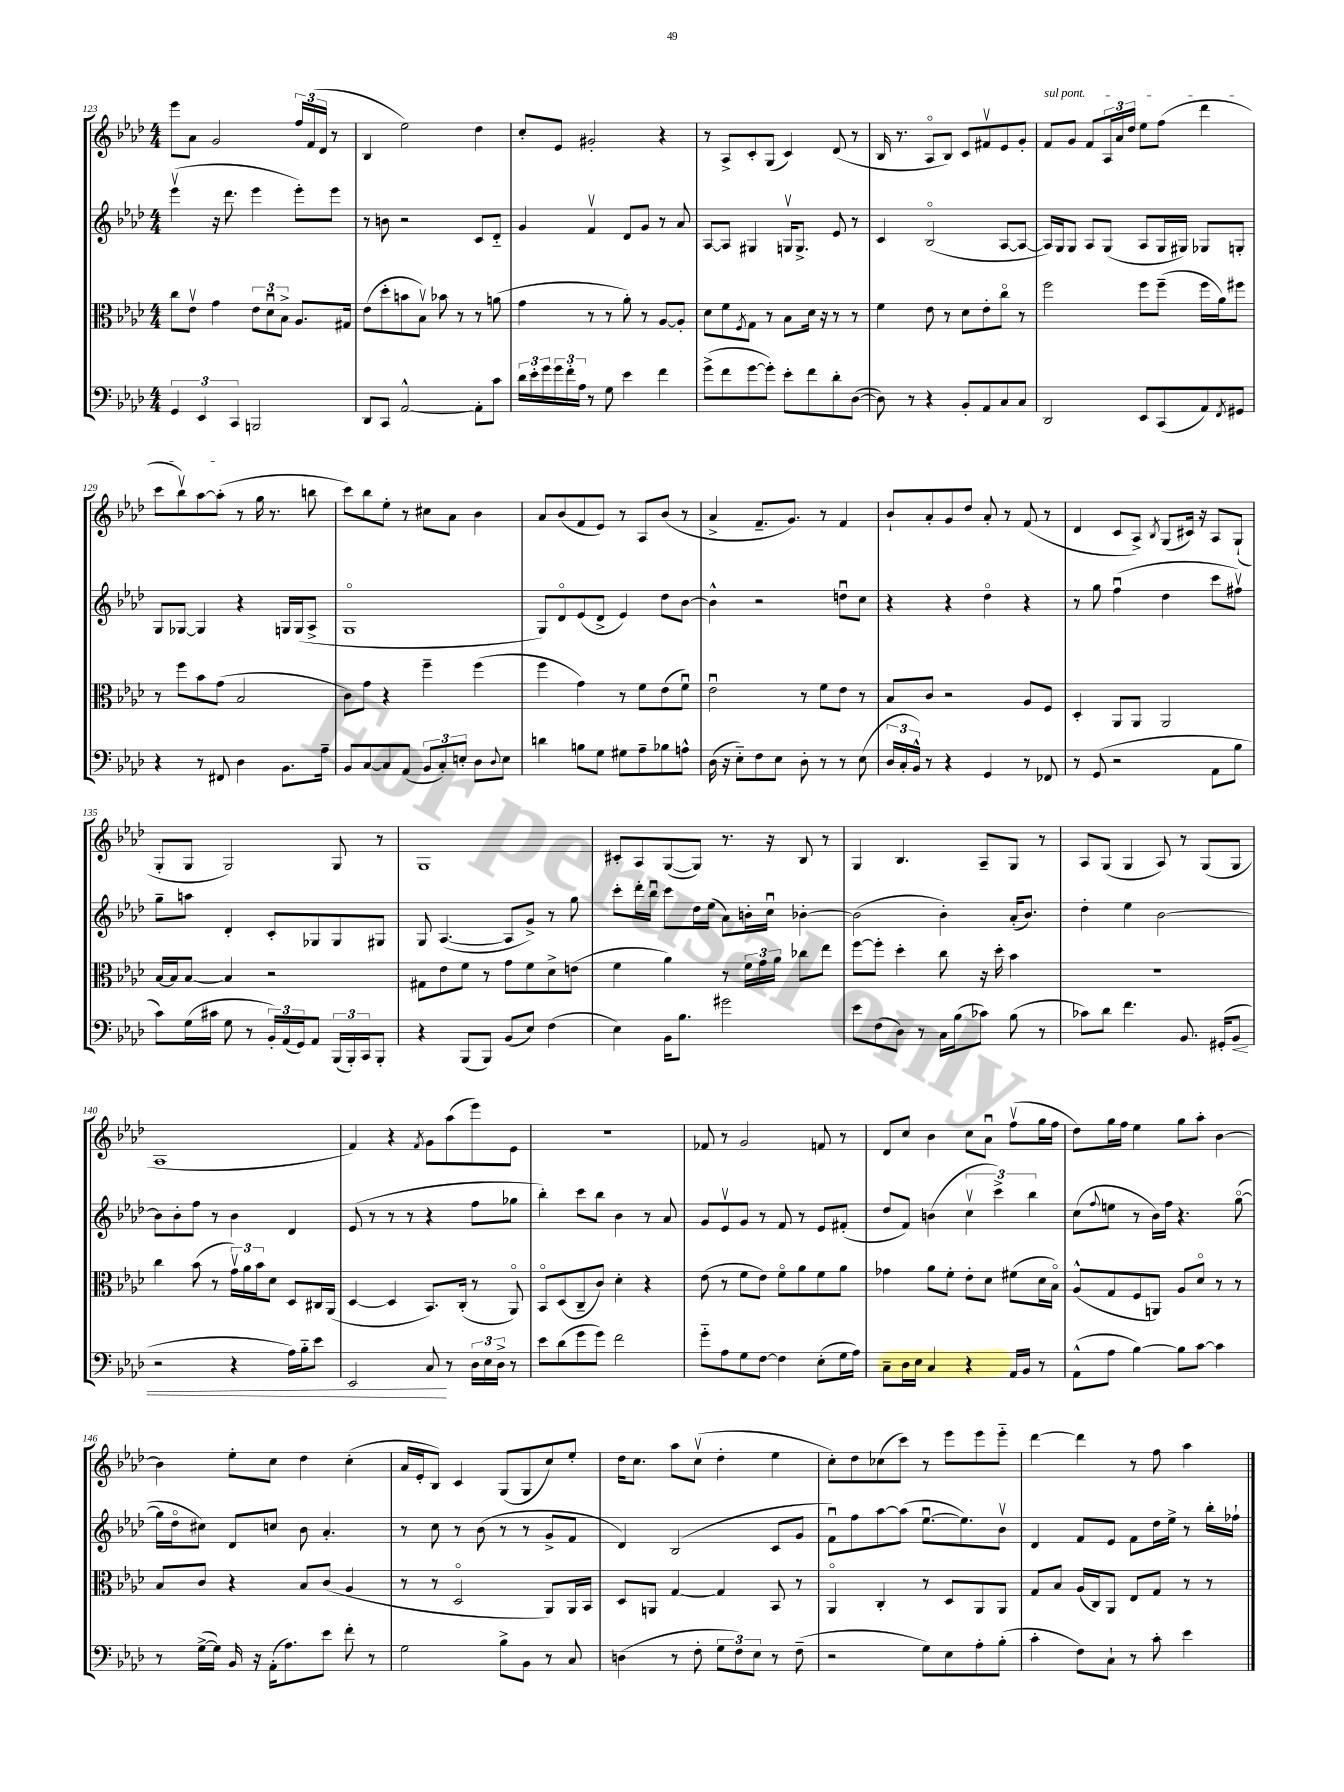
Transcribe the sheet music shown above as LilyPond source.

<<
\new StaffGroup <<
\new Staff = "s0" {
    \clef treble \key aes \major \numericTimeSignature \time 4/4
    ees'''8 aes'8 g'2 \tuplet 3/2 { f''16 f'16( des'16 } r8 |
    bes4 ees''2) des''4 |
    c''8-. ees'8 gis'2-. r4 |
    r8 aes8-> c'8-. g8( c'4) des'8( r8 |
    bes16 r8. aes8\flageolet bes8) c'8 fis'8\upbow ees'8 g'8-. |
    \once \override TextSpanner.bound-details.left.text = \markup { \italic "sul pont." } f'8\startTextSpan g'8 f'8 \tuplet 3/2 { aes16 aes'16 des''16 } ees''8 f''8( des'''4 |
    c'''8 bes''8\upbow) aes''8~ aes''8-.\stopTextSpan( r8 g''16 r8. b''8 |
    c'''8) bes''8 ees''8-. r8 cis''8 aes'8 bes'4 |
    aes'8 bes'8( f'8 ees'8) r8 aes8 bes'8( r8 |
    aes'4-> f'8.-- g'8.) r8 f'4 |
    bes'8-! aes'8-. g'8 des''8 aes'8-. r8 f'8( r8 |
    des'4 c'8 aes8->) \acciaccatura { bes8 } g8( cis'16) r16 aes8 g8-!( |
    g8-. g8 g2) g8 r8 |
    g1 |
    cis'8-. aes8 g8~( g8) r8. r16 bes8 r8 |
    g4 bes4. aes8-- g8 r8 |
    aes8 g8( g4 aes8) r8 g8( g8 |
    aes1 |
    f'4) r4 \acciaccatura { f'8 } g'8 aes''8( ees'''8) ees'8 |
    R1 |
    fes'8 r8 g'2 f'8 r8 |
    des'8 c''8 bes'4 c''8 aes'8\downbow f''8\upbow( g''16 f''16 |
    des''8) g''16 f''16 ees''4 g''8 aes''8-. bes'4~ |
    bes'4 ees''8-. c''8 des''4 c''4-.( |
    aes'16 ees'16-. bes8) c'4 g8( g8 c''8) ees''8-. |
    des''16 c''8. aes''8 c''8\upbow( des''4-. ees''4 |
    c''8-.) des''8 ces''8( c'''8) r8 ees'''8 ees'''8 ees'''8-_ |
    des'''4~ des'''4 r8 f''8 aes''4 \bar "|." |
}
\new Staff = "s1" {
    \clef treble \key aes \major \numericTimeSignature \time 4/4
    ees'''4\upbow( r16 des'''8. ees'''4 ees'''8-.) ees'''8 |
    r8 b'8 r2 c'8 des'8-_ |
    g'4 f'4\upbow des'8 g'8 r8 aes'8 |
    aes8~ aes8 gis4 g16\upbow g8.-> ees'8 r8 |
    c'4 bes2\flageolet( aes8~ aes8~ |
    aes16) g16 g8 aes8 g8( aes8 g16 gis16) ges8 g8-. |
    g8 ges8~ ges4 r4 g16 g16( aes8-> |
    g1\flageolet |
    g8) des'8\flageolet ees'8( des'8-> ees'4) des''8 bes'8~ |
    bes'4-^ r2 d''8\downbow c''8 |
    r4 r4 des''4\flageolet r4 |
    r8 g''8 f''4\downbow( des''4 c'''8 fis''8\upbow) |
    g''8-- a''8 des'4-. c'8-. ges8 ges8 gis8 |
    g8 aes4.~( aes8 g'8->) r8 g''8 |
    c'''8-. des'''16-. bes''16\downbow c'''8 des''16 ees''16( aes'8) b'16-. c''16\downbow bes'4~-. |
    bes'2( bes'4-.) aes'16-.( bes'8.) |
    des''4-. ees''4 bes'2~ |
    bes'8 bes'8-. f''8 r8 bes'4 des'4 |
    ees'8( r8 r8 r8 r4 f''8 ges''8 |
    bes''4-.) c'''8 bes''8 bes'4 r8 aes'8 |
    g'8 ees'8\upbow g'8 r8 f'8 r8 ees'8 fis'8-.( |
    des''8 f'8) b'4( \tuplet 3/2 { c''4\upbow c'''4->) bes''4 } |
    c''8( \appoggiatura { f''8 } e''8 r8 bes'16) f''16 r4. g''8~\flageolet( |
    g''16 des''16\flageolet cis''8) des'8 c''8 bes'8 aes'4.-. |
    r8 c''8 r8 bes'8( r8 r8 g'8-> f'8 |
    des'4) bes2( c'8 g'8 |
    f'8\downbow) f''8 aes''8~ aes''8( ees''8.~\downbow ees''8.) bes'8\upbow |
    des'4 f'8 ees'8 f'8 des''16 ees''16-> r8 bes''16-. fes''16-! \bar "|." |
}
\new Staff = "s2" {
    \clef alto \key aes \major \numericTimeSignature \time 4/4
    c''8 ees'8\upbow g'4 \tuplet 3/2 { ees'8 des'8\downbow bes8-> } aes8. gis16 |
    ees'8( des''8-. b'8 bes8\upbow) bes'8 r8 r8 a'8( |
    g'4 r8 r8 aes'8-.) r8 aes8~ aes8-. |
    des'8 f'8 \acciaccatura { f8 } g8 r8 bes8 des'16 r16 r8 r8 |
    f'4 ees'8 r8 des'8 ees'8-. c''8\flageolet r8 |
    f''2 f''8 f''8--( f''16 aes'16) fis''8 |
    r8 f''8 bes'8 g'8( bes2 |
    c'8) g'8 r4 f''4-- f''4( |
    f''4 g'4) r8 f'8 ees'8( f'8\downbow) |
    ees'2\downbow r8 f'8 ees'8 r8 |
    bes8 c'8 r2 aes8 f8 |
    des4-. aes,8 aes,8 aes,2 |
    bes16~ bes16 bes8~ bes4 r2 |
    gis8 ees'8 f'8 r8 g'8 f'8 des'8-> e'8( |
    f'4 aes'4) r8 \tuplet 3/2 { f'16 g'16 aes'16 } ces''8 ees''8 |
    f''8~ f''8-. des''4-. c''8 r16 des''16-. bes'4 |
    R1 |
    c''4 bes'8( r8 \tuplet 3/2 { g'16\upbow) aes'16 bes'16 } des'8 des8 cis16 aes,16( |
    des4~ des4 bes,8.) c16-.( r8 aes,8\flageolet) |
    bes,8\flageolet des8( c8-- c'8) des'4-. r4 |
    ees'8( r8 f'8 ees'8) f'8\flageolet aes'8 f'8 aes'8 |
    ges'4 aes'8 f'8-. ees'8-. des'8 fis'8( des'16 bes16\flageolet) |
    aes8-^( g8 f8 a,8) aes8 des'8\flageolet r8 r8 |
    bes8 c'8 r4 bes8 c'8( aes4 |
    r8 r8 des2\flageolet aes,8) aes,16 bes,16 |
    des8 a,8 g4~ g4 bes,8 r8 |
    aes,4\flageolet c4-. r8 des8 aes,8 aes,8 |
    g8 bes8 aes16( c16) aes,8 ees8 g8 r8 r8 \bar "|." |
}
\new Staff = "s3" {
    \clef bass \key aes \major \numericTimeSignature \time 4/4
    \tuplet 3/2 { g,4 ees,4 c,4 } b,,2 |
    des,8 c,8 aes,2~-^ aes,8-. c'8 |
    \tuplet 3/2 { des'16 ees'16-. g'16 } \tuplet 3/2 { g'16 f'16-. aes16 } r8 g8 ees'4 f'4 |
    g'8->( f'8 g'8~ g'8-.) ees'8-. f'8 des'8-. des8~( |
    des8) r8 r4 bes,8-. aes,8 c8 c8 |
    des,2 ees,8 c,8( aes,8) \acciaccatura { f,8 } gis,8 |
    r4 r8 fis,8 des4 bes,8. aes16-- |
    bes,8 c8~ c8 aes,8( \tuplet 3/2 { bes,8 c8-.) e8-. } des8 \appoggiatura { des8 } e8 |
    d'4 b8 g8 gis8 aes8-- bes8 a8-^ |
    des16( r16 ees8-_) f8 ees8 des8-. r8 r8 ees8( |
    \tuplet 3/2 { des16 c16-. bes,16-^) } r8 r4 g,4 r8 fes,8 |
    r8 g,8( r2 aes,8 bes8 |
    c'8) g16( cis'16 g8 r8 \tuplet 3/2 { bes,16-.) aes,16( g,16) } aes,8 \tuplet 3/2 { bes,,16( bes,,16-.) c,16 } bes,,8-. |
    r4 bes,,8( bes,,8) bes,8( ees8) f4( |
    ees4) bes,16 bes8. gis'2 |
    ees'8 f8( des8) r8 c16 bes16( ces'8) bes8( r8 |
    ces'8) des'8 f'4. bes,8. gis,16-.( bes,8\< |
    r2 r4 aes16) bes16-_ ees'8 |
    ees,2 c8\! r8 \tuplet 3/2 { des16 ees16 des16-> } r8 |
    ees'8 des'8( g'8 g'8) f'2 |
    g'8-_ aes8 g8 f8~ f4 ees8-.( g16 aes16) |
    c8-- des16 ees16 c4 r4 aes,16 bes,16 r8 |
    aes,8-^( aes8 bes4~) bes8 c'8~ c'4 |
    r8 g16~->( g16) bes,16 r16 aes,16-.( aes8.) ees'8 f'8-. r8 |
    g2 bes8-> bes,8 r8 c8 |
    d4( r8 f8-. \tuplet 3/2 { g8 f8) ees8 } r8 f8--( |
    r2 g8) ees8 aes8-. bes8-.( |
    c'4-. f8) c8-! r8 c'8-. ees'4 \bar "|." |
}
>>
>>
\layout { \context { \Score currentBarNumber = #123 } }
